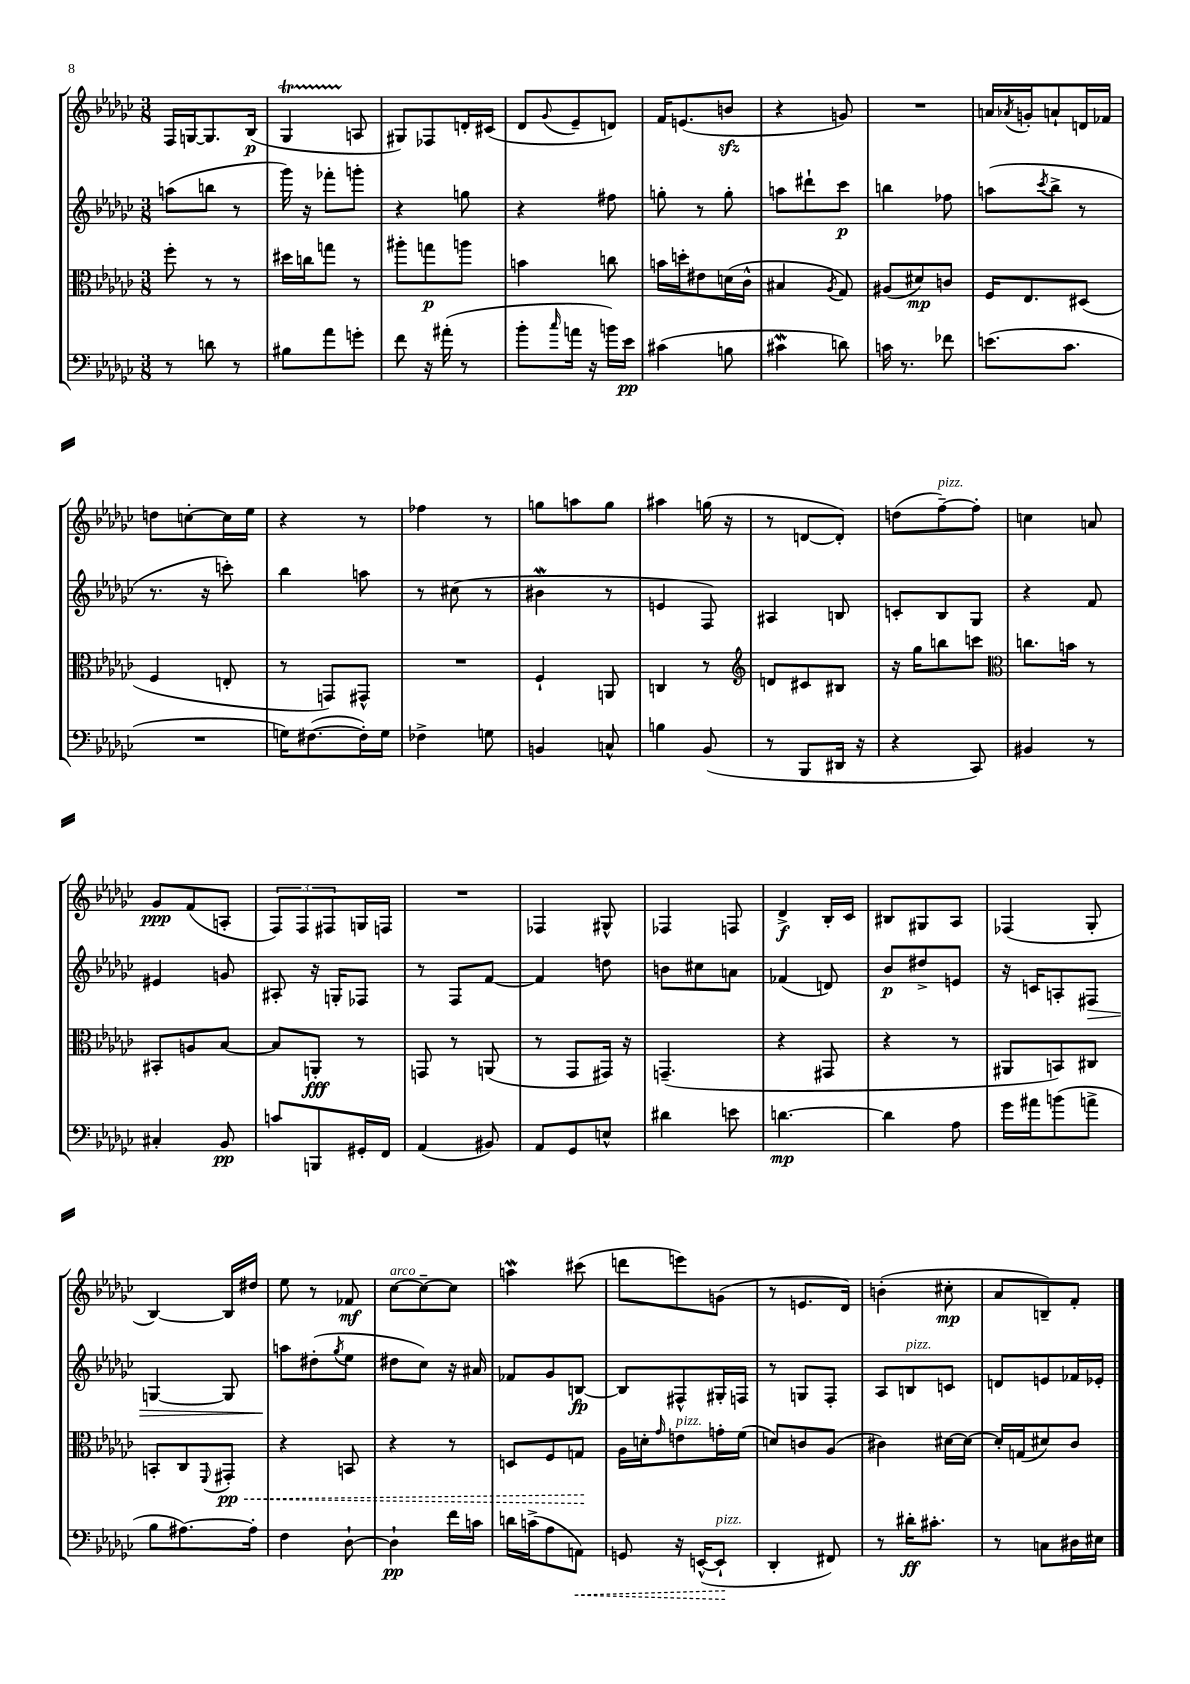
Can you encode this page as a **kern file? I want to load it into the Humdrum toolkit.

**kern	**dynam	**kern	**dynam	**kern	**dynam	**kern	**dynam
*part4	*part4	*part3	*part3	*part2	*part2	*part1	*part1
*staff4	*staff4	*staff3	*staff3	*staff2	*staff2	*staff1	*staff1
*clefF4	*	*clefC3	*	*clefG2	*	*clefG2	*
*k[b-e-a-d-g-c-]	*	*k[b-e-a-d-g-c-]	*	*k[b-e-a-d-g-c-]	*	*k[b-e-a-d-g-c-]	*
*M3/8	*	*M3/8	*	*M3/8	*	*M3/8	*
=77	=77	=77	=77	=77	=77	=77	=77
8r	.	8ff'\	.	(8aan\L	.	16F/LL	.
.	.	.	.	.	.	[16Gn/J	.
8dn\	.	8r	.	8bbn\J	.	8.G/]	.
8r	.	8r	.	8r	.	.	.
.	.	.	.	.	.	(16B-/Jk	p
=78	=78	=78	=78	=78	=78	=78	=78
8B#X\L	.	16dd#X\LL	.	16ggg-\)	.	4G-T/	.
.	.	16ccn\J	.	16r	.	.	.
8a-\	.	8ggn\J	.	8fff-X'\L	.	.	.
8gn'\J	.	8r	.	8gggn'\J	.	8An/	.
=79	=79	=79	=79	=79	=79	=79	=79
8f\	.	8aa#X'\L	.	4r	.	8G#X/L)	.
16r	.	8ggn\	p	.	.	8F-X/	.
(16a#X'\	.	.	.	.	.	.	.
8r	.	8aan\J	.	8ggn\	.	16dn'/L	.
.	.	.	.	.	.	(16c#X/JJ	.
=80	=80	=80	=80	=80	=80	=80	=80
8b-'\L	.	4bn\	.	4r	.	8d-/L	.
16qqcc-/	.	.	.	.	.	8qqg-/	.
16an\Jk	.	.	.	.	.	8e-~/	.
16r	.	.	.	.	.	.	.
16bn\LL)	.	8ccn\	.	8ff#X\	.	8dn/J)	.
16e-\JJ	pp	.	.	.	.	.	.
=81	=81	=81	=81	=81	=81	=81	=81
(4c#X\	.	16bn\LL	.	8ggn'\	.	16f/KL	.
.	.	16ddn'\J	.	.	.	(8.en/	.
.	.	8e#X\	.	8r	.	.	.
8Bn\	.	(16dn\L	.	8gg'\	.	8bnzz/J	.
.	.	16c-^^\JJ	.	.	.	.	.
=82	=82	=82	=82	=82	=82	=82	=82
4c#XW\	.	4B#X/	.	8aan\L	.	4r	.
.	.	.	.	8ddd#X`\	.	.	.
.	.	8qA-/	.	.	.	.	.
8dn\)	.	8G-/)	.	8ccc-\J	p	8gn/)	.
=83	=83	=83	=83	=83	=83	=83	=83
16cn\	.	(8A#X/L	.	4bbn\	.	4.r	.
8.r	.	.	.	.	.	.	.
.	.	8d#X/)	mp	.	.	.	.
8f-X\	.	8cn/J	.	8ff-X\	.	.	.
=84	=84	=84	=84	=84	=84	=84	=84
(8.en\L	.	16F/KL	.	(8aan\L	.	16an/LL	.
.	.	.	.	.	.	8qa-X/	.
.	.	8.E-/	.	.	.	16gn'/J	.
.	.	.	.	8qccc-/	.	.	.
.	.	.	.	8bb-^\J	.	8an`/	.
8.c-\J	.	.	.	.	.	.	.
.	.	(8D#X/J	.	8r	.	16dn/L	.
.	.	.	.	.	.	16f-X/JJ	.
!!LO:LB:g=z
=85	=85	=85	=85	=85	=85	=85	=85
4.r	.	4F/	.	8.r	.	8ddn\L	.
.	.	.	.	.	.	[8ccn'\	.
.	.	.	.	16r	.	.	.
.	.	8En'/	.	8cccn'\)	.	16cc\L]	.
.	.	.	.	.	.	16ee-\JJ	.
=86	=86	=86	=86	=86	=86	=86	=86
16Gn\KL)	.	8r	.	4bb-\	.	4r	.
([8.F#X\	.	.	.	.	.	.	.
.	.	8GGn/L)	.	.	.	.	.
16F#'\L])	.	8GG#X^^/J	.	8aan\	.	8r	.
16G\JJ	.	.	.	.	.	.	.
=87	=87	=87	=87	=87	=87	=87	=87
4F-X^\	.	4.r	.	8r	.	4ff-X\	.
.	.	.	.	(8cc#X\	.	.	.
8Gn\	.	.	.	8r	.	8r	.
=88	=88	=88	=88	=88	=88	=88	=88
4BBn/	.	4F`/	.	4b#XW\	.	8ggn\L	.
.	.	.	.	.	.	8aan\	.
8Cn^^/	.	8AAn/	.	8r	.	8gg\J	.
=89	=89	=89	=89	=89	=89	=89	=89
4Bn\	.	4Cn/	.	4en/	.	4aa#X\	.
(8BB-/	.	8r	.	8F/)	.	(16ggn\	.
.	.	.	.	.	.	16r	.
=90	=90	=90	=90	=90	=90	=90	=90
*	*	*clefG2	*	*	*	*	*
8r	.	8dn/L	.	4A#X/	.	8r	.
8BBB-/L	.	8c#X/	.	.	.	[8dn/L	.
16DD#X/Jk	.	8B#X/J	.	8Bn/	.	8d'/J])	.
16r	.	.	.	.	.	.	.
=91	=91	=91	=91	=91	=91	=91	=91
4r	.	16r	.	8cn'/L	.	(8ddn\L	.
.	.	16gg-\KL	.	.	.	.	.
!	!	!	!	!	!	!LO:TX:a:i:t=pizz.	!
.	.	8bbn\	.	8B-/	.	[8ff~\)	.
8CC-/)	.	8cccn\J	.	8G-/J	.	8ff'\J]	.
=92	=92	=92	=92	=92	=92	=92	=92
*	*	*clefC3	*	*	*	*	*
4BB#X/	.	8.ccn\L	.	4r	.	4ccn\	.
.	.	16bn\Jk	.	.	.	.	.
8r	.	8r	.	8f/	.	8an/	.
!!LO:LB:g=z
=93	=93	=93	=93	=93	=93	=93	=93
4C#X'/	.	8BB#X'/L	.	4e#X/	.	8g-/L	ppp
.	.	8An/	.	.	.	(8f/	.
8BB-/	pp	[8B-/J	.	8gn/	.	8An'/J	.
=94	=94	=94	=94	=94	=94	=94	=94
8cn/L	.	8B-/L]	.	8A#X'/	.	12F/L)	.
.	.	.	.	.	.	12F/	.
8BBBn/	.	8AAn'/J	fff	16r	.	.	.
.	.	.	.	.	.	12F#X/	.
.	.	.	.	16Gn'/KL	.	.	.
16GG#X'/L	.	8r	.	8F-X/J	.	16Gn/L	.
16FF/JJ	.	.	.	.	.	16Fn/JJ	.
=95	=95	=95	=95	=95	=95	=95	=95
(4AA-/	.	8GGn/	.	8r	.	4.r	.
.	.	8r	.	8F/L	.	.	.
8BB#X/)	.	(8AAn/	.	[8f/J	.	.	.
=96	=96	=96	=96	=96	=96	=96	=96
8AA-/L	.	8r	.	4f/]	.	4F-X/	.
8GG-/	.	8GG-/L	.	.	.	.	.
8En^^/J	.	16GG#X/Jk)	.	8ddn\	.	8G#X^^/	.
.	.	16r	.	.	.	.	.
=97	=97	=97	=97	=97	=97	=97	=97
4d#X\	.	(4.GGn~/	.	8bn\L	.	4F-X/	.
.	.	.	.	8cc#X\	.	.	.
8en\	.	.	.	8an\J	.	8Fn/	.
=98	=98	=98	=98	=98	=98	=98	=98
[4.dn\	mp	4r	.	(4f-X/	.	4d-^/	f
.	.	8GG#X/	.	8dn/)	.	16B-'/LL	.
.	.	.	.	.	.	16c-/JJ	.
=99	=99	=99	=99	=99	=99	=99	=99
4d\]	.	4r	.	8b-/L	p	8B#X/L	.
.	.	.	.	8dd#X^/	.	8G#X/	.
8A-\	.	8r	.	8en/J	.	8A-/J	.
=100	=100	=100	=100	=100	=100	=100	=100
16g-\LL	.	8AA#X/L	.	16r	.	(4F-X/	.
16a#X\J	.	.	.	16cn/KL	.	.	.
(8bn\	.	8BBn/)	.	8An'/	.	.	.
!	!	!	!	!	!LO:HP:b	!	!
8an^\J	.	8C#X/J	.	8F#X/J	>	8G-'/	.
!!LO:LB:g=z
=101	=101	=101	=101	=101	=101	=101	=101
8B-\L	.	8BBn'/L	.	[4Gn/	.	[4B-/)	.
[8.A#X\)	.	8C-/	.	.	.	.	.
.	.	8qqFF/	.	.	.	.	.
!	!	!	!LO:HP:b	!	!	!	!
.	.	8GG#X'/J	< pp	8G/]	.	16B-/LL]	.
16A#'\Jk]	.	.	.	.	.	16dd#X/JJ	.
=102	=102	=102	=102	=102	=102	=102	=102
4F\	.	4r	.	8aan\L	.	8ee-\	.
.	.	.	.	(8dd#X'\	]	8r	.
.	.	.	.	8qgg-/	.	.	.
[8D-`\	.	8BBn/	.	8ee-\J	.	8f-X/	mf
=103	=103	=103	=103	=103	=103	=103	=103
!	!	!	!	!	!	!LO:TX:a:i:t=arco	!
4D-`\]	pp	4r	.	8dd#X\L	.	[8cc-\L	.
.	.	.	.	8cc-\J)	.	8cc-~\_	.
16f\LL	.	8r	.	16r	.	8cc-\J]	.
16cn\JJ	.	.	.	16a#X/	.	.	.
=104	=104	=104	=104	=104	=104	=104	=104
16dn\LL	.	8Dn/L	.	8f-X/L	.	4aanW\	.
(16cn^\J	.	.	.	.	.	.	.
8A-\	.	8F/	.	8g-/	.	.	.
!	!LO:HP:b	!	!	!	!	!	!
8AAn\J)	<	8Gn/J	.	[8Bn/J	fp	(8ccc#X\	.
.	.	.	[	.	.	.	.
=105	=105	=105	=105	=105	=105	=105	=105
8GGn/	.	16A-\LL	.	8B/L]	.	8dddn\L	.
.	.	16dn'\J	.	.	.	.	.
.	.	16qqg-/	.	.	.	.	.
!	!	!LO:TX:a:i:t=pizz.	!	!	!	!	!
16r	.	8en\	.	8F#X^^/	.	8eeen\)	.
([16EEn^^/KL	.	.	.	.	.	.	.
!LO:TX:a:i:t=pizz.	!	!	!	!	!	!	!
8EE`/J]	.	16gn'\L	.	16G#X'/L	.	(8gn\J	.
.	.	(16f\JJ	.	16Fn/JJ	.	.	.
.	[	.	.	.	.	.	.
=106	=106	=106	=106	=106	=106	=106	=106
4DD-'/	.	8dn/L)	.	8r	.	8r	.
.	.	8cn/	.	8Gn/L	.	8.en/L	.
8FF#X/)	.	(8A-/J	.	8F'/J	.	.	.
.	.	.	.	.	.	16d-/Jk)	.
=107	=107	=107	=107	=107	=107	=107	=107
8r	.	4c#X\)	.	8A-/L	.	(4bn'\	.
!	!	!	!	!LO:TX:a:i:t=pizz.	!	!	!
16d#X'\KL	ff	.	.	8Bn/	.	.	.
8.c#X'\J	.	.	.	.	.	.	.
.	.	[16d#X\LL	.	8cn/J	.	8cc#X'\	mp
.	.	16d#\JJ_	.	.	.	.	.
=108	=108	=108	=108	=108	=108	=108	=108
8r	.	16d#'/LL]	.	8dn/L	.	8a-/L	.
.	.	(16Gn/J	.	.	.	.	.
8Cn\L	.	8d#X/)	.	8en/	.	8Bn~/)	.
16D#X\L	.	8c-/J	.	16f-X/L	.	8f'/J	.
16E#X\JJ	.	.	.	16e-X'/JJ	.	.	.
==	==	==	==	==	==	==	==
*-	*-	*-	*-	*-	*-	*-	*-
